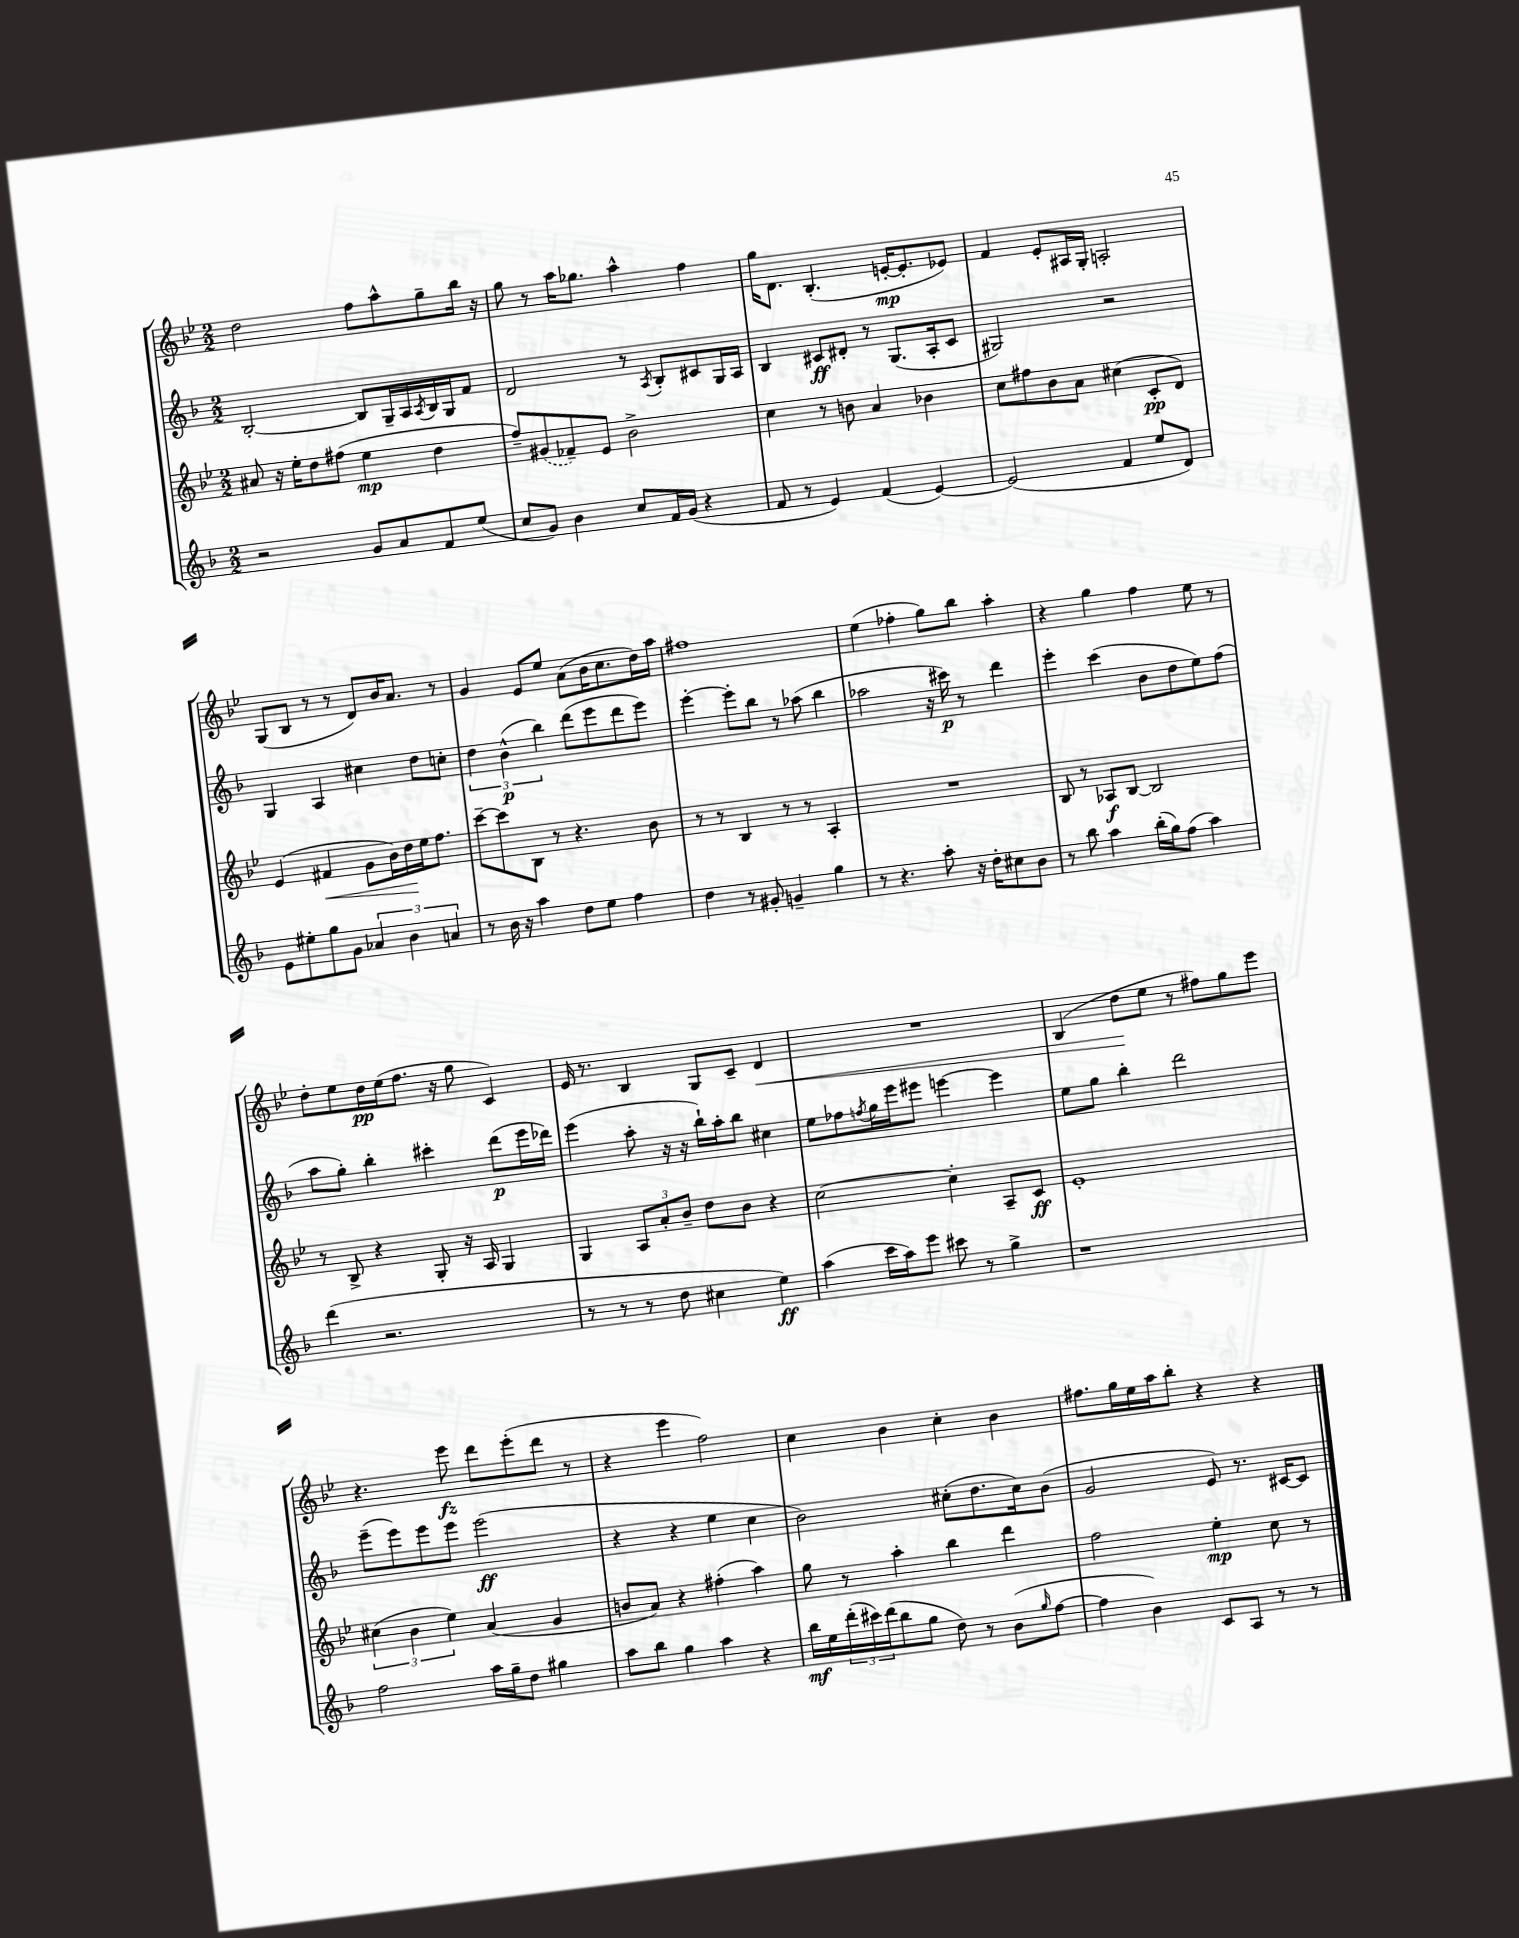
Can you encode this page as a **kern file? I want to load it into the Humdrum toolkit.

**kern	**dynam	**kern	**dynam	**kern	**dynam	**kern	**dynam
*part4	*part4	*part3	*part3	*part2	*part2	*part1	*part1
*staff4	*staff4	*staff3	*staff3	*staff2	*staff2	*staff1	*staff1
*clefG2	*	*clefG2	*	*clefG2	*	*clefG2	*
*k[b-]	*	*k[b-e-]	*	*k[b-]	*	*k[b-e-]	*
*M2/2	*	*M2/2	*	*M2/2	*	*M2/2	*
=4	=4	=4	=4	=4	=4	=4	=4
2r	.	8a#X/	.	[2B-'/	.	2dd\	.
.	.	16r	.	.	.	.	.
.	.	16ee-'\KL	.	.	.	.	.
.	.	8dd\	.	.	.	.	.
.	.	(8ff#X\J	.	.	.	.	.
8g/L	.	4ee-\	mp	8B-/L]	.	8ff\L	.
8a/	.	.	.	16G~/L	.	8aa^^\	.
.	.	.	.	16A/	.	.	.
.	.	.	.	8qA/	.	.	.
8f/	.	4dd\	.	16B-/	.	8gg~\	.
.	.	.	.	16G/J	.	.	.
(8ee/J	.	.	.	8f/J	.	16bb-\Jk	.
.	.	.	.	.	.	16r	.
=5	=5	=5	=5	=5	=5	=5	=5
8cc/L	.	8ff~/L)	.	2d/	.	8gg\	.
8g/J)	.	(8g#X/	.	.	.	8r	.
4b-\	.	8f-X~/)	.	.	.	16aa\KL	.
.	.	.	.	.	.	8.gg-X\J	.
.	.	8e-/J	.	.	.	.	.
8cc/L	.	2b-^\	.	8r	.	4aa^^\	.
.	.	.	.	8qA/	.	.	.
16f/L	.	.	.	8B-'/L	.	.	.
(16g/JJ	.	.	.	.	.	.	.
4r	.	.	.	8c#X/	.	4ff\	.
.	.	.	.	16G/L	.	.	.
.	.	.	.	16A/JJ	.	.	.
=6	=6	=6	=6	=6	=6	=6	=6
8f/	.	4cc\	.	4B-/	.	16gg\KL	.
.	.	.	.	.	.	8.d\J	.
8r	.	.	.	.	.	.	.
4e/)	.	8r	.	8c#X/L	ff	(4.B-'/	.
.	.	8bn\	.	8d#X'/J	.	.	.
(4f/	.	4a/	.	8r	.	.	.
.	.	.	.	(8.G/L	.	[16en'/KL	mp
.	.	.	.	.	.	8.e'/]	.
[4e/)	.	4b-X\	.	.	.	.	.
.	.	.	.	16A'/k	.	.	.
.	.	.	.	8c#/J	.	8e-X/J)	.
=7	=7	=7	=7	=7	=7	=7	=7
(2e/]	.	8cc\L	.	2G#X/)	.	4f/	.
.	.	8ff#X\	.	.	.	.	.
.	.	8b-\	.	.	.	8e-'/L	.
.	.	8a\J	.	.	.	16A#X/L	.
.	.	.	.	.	.	16G'/JJ	.
4f/	.	(4cc#X\	.	2r	.	2An'/	.
8ee/L	.	8c'/L	pp	.	.	.	.
8d/J)	.	8d/J)	.	.	.	.	.
!!LO:LB:g=z
=8	=8	=8	=8	=8	=8	=8	=8
8e\L	.	(4e-/	.	4G/	.	(8G/L	.
8ee#X'\	.	.	.	.	.	8B-/J	.
!	!	!	!LO:HP:b	!	!	!	!
8gg\	.	4f#X/	<	4A/	.	8r	.
8g\J	.	.	.	.	.	8r	.
6a-X/	.	8g\L	.	4cc#X\	.	8d/L)	.
.	.	16b-\L)	.	.	.	16b-/K	.
6b-\	.	.	.	.	.	.	.
.	.	16dd\	.	.	.	8.a/J	.
.	.	16ee-\J	[	8dd\L	.	.	.
.	.	8.ff\J	.	.	.	.	.
6an/	.	.	.	.	.	.	.
.	.	.	.	8ccn'\J	.	8r	.
=9	=9	=9	=9	=9	=9	=9	=9
8r	.	[8ccc~\L	.	6dd\	.	4g/	.
16b-\	.	8ccc\]	.	.	.	.	.
.	.	.	.	(6b-^^\	p	.	.
16r	.	.	.	.	.	.	.
4aa\	.	8B-\J	.	.	.	8e-/L	.
.	.	.	.	6bb-\)	.	.	.
.	.	8r	.	.	.	8ee-/J	.
8dd\L	.	4.r	.	(8ddd\L	.	(8a\L	.
8ee\J	.	.	.	8eee\	.	16b-\K	.
.	.	.	.	.	.	8.cc\	.
4ff\	.	.	.	8ddd\	.	.	.
.	.	8b-\	.	8eee\J)	.	16dd\L)	.
.	.	.	.	.	.	16aa\JJ	.
=10	=10	=10	=10	=10	=10	=10	=10
4dd\	.	8r	.	[4eee'\	.	1ff#X	.
.	.	8r	.	.	.	.	.
8r	.	4B-/	.	8eee'\L]	.	.	.
8g#X'/	.	.	.	8bb-\J	.	.	.
4gn~/	.	8r	.	8r	.	.	.
.	.	8r	.	(8aa-X\	.	.	.
4gg\	.	4A'/	.	4bb-\	.	.	.
=11	=11	=11	=11	=11	=11	=11	=11
8r	.	1r	.	2aa-X\	.	(4ee-\	.
4.r	.	.	.	.	.	.	.
.	.	.	.	.	.	4ff-X'\	.
8aa'\	.	.	.	16r	.	8gg\L)	.
.	.	.	.	16ccc#X\)	p	.	.
16r	.	.	.	8r	.	8bb-\J	.
16dd'\KL	.	.	.	.	.	.	.
8cc#X\	.	.	.	4ddd\	.	4aa'\	.
8b-\J	.	.	.	.	.	.	.
=12	=12	=12	=12	=12	=12	=12	=12
8r	.	8B-/	.	4eee'\	.	4r	.
8bb-\	.	8r	.	.	.	.	.
4aa\	.	8A-X/L	f	(4ccc\	.	4gg\	.
.	.	[8B-/J	.	.	.	.	.
(16bb-'\LL	.	2B-/]	.	8b-\L	.	4ff\	.
16gg\J)	.	.	.	.	.	.	.
(8ff\J	.	.	.	8dd\	.	.	.
4aa\)	.	.	.	8ee\)	.	8ee-\	.
.	.	.	.	(8ff\J	.	8r	.
!!LO:LB:g=z
=13	=13	=13	=13	=13	=13	=13	=13
(4ddd\	.	8r	.	8aa\L	.	8dd'\L	.
.	.	8B-^/	.	8gg'\J)	.	8ee-\	.
2.r	.	4r	.	4bb-'\	.	16dd\L	pp
.	.	.	.	.	.	(16ee-\J	.
.	.	.	.	.	.	8.ff\J	.
.	.	8G'/	.	4ccc#X'\	.	.	.
.	.	.	.	.	.	16r	.
.	.	16r	.	.	.	8gg\	.
.	.	16A/	.	.	.	.	.
.	.	4G/	.	(8ddd\L	p	4c/)	.
.	.	.	.	16eee\L	.	.	.
.	.	.	.	16ddd-X\JJ)	.	.	.
=14	=14	=14	=14	=14	=14	=14	=14
8r	.	4G/	.	(4eee\	.	16e-/	.
.	.	.	.	.	.	8.r	.
8r	.	.	.	.	.	.	.
8r	.	12A/L	.	8aa'\	.	4B-/	.
.	.	12a'/	.	.	.	.	.
8dd\	.	.	.	16r	.	.	.
.	.	12b-~/J	.	.	.	.	.
.	.	.	.	16r	.	.	.
4cc#X\	.	8dd\L	.	16bb-`\LL)	.	8G/L	.
.	.	.	.	16aa'\J	.	.	.
.	.	8b-\J	.	8bb-\J	.	8c~/J	.
!	!	!	!	!	!	!	!LO:HP:b
4ee\)	ff	4r	.	4cc#X\	.	4d/	<
=15	=15	=15	=15	=15	=15	=15	=15
(4aa\	.	[2cc\	.	8ee\L	.	1r	.
.	.	.	.	8ff-X\	.	.	.
.	.	.	.	8qffn/	.	.	.
16ccc\LL	.	.	.	16gg\L	.	.	.
16aa\J)	.	.	.	16eee\J	.	.	.
8eee\J	.	.	.	8eee#X\J	.	.	.
8ccc#X\	.	4cc'\]	.	[4eeen\	.	.	.
8r	.	.	.	.	.	.	.
4gg^\	.	8A~/L	.	4eee\]	.	.	.
.	.	8c/J	ff	.	.	.	.
=16	=16	=16	=16	=16	=16	=16	=16
1r	.	1e-'	.	8ee\L	.	(4B-/	.
.	.	.	.	8gg\J	.	.	.
.	.	.	.	4bb-'\	.	8dd\L	.
.	.	.	.	.	.	8ee-\J	[
.	.	.	.	2ddd\	.	8r	.
.	.	.	.	.	.	8ff#X\L)	.
.	.	.	.	.	.	8gg\	.
.	.	.	.	.	.	8eee-\J	.
!!LO:LB:g=z
=17	=17	=17	=17	=17	=17	=17	=17
2ff\	.	(6cc#X\	.	(8eee~\L	.	4.r	.
.	.	.	.	8eee\)	.	.	.
.	.	6b-\	.	.	.	.	.
.	.	.	.	8eee\	.	.	.
.	.	6ee-\)	.	.	.	.	.
.	.	.	.	8eee\J	.	8eee-\	fz
16aa\LL	.	(4a/	.	(2eee\	ff	8ddd\L	.
16gg~\J	.	.	.	.	.	.	.
8dd\J	.	.	.	.	.	(8eee-'\	.
4gg#X\	.	4g/	.	.	.	8ddd\J	.
.	.	.	.	.	.	8r	.
=18	=18	=18	=18	=18	=18	=18	=18
8aa\L	.	8bn/L	.	4r	.	4r	.
8bb-\J	.	8a/J)	.	.	.	.	.
4gg\	.	4r	.	4r	.	4eee-\	.
4aa\	.	(4ff#X'\	.	4ee\	.	2ff\)	.
4r	.	4aa\)	.	4cc\	.	.	.
=19	=19	=19	=19	=19	=19	=19	=19
16bb-\LL	mf	8gg\	.	2b-\)	.	4cc\	.
16ee\	.	.	.	.	.	.	.
(24ddd'\	.	8r	.	.	.	.	.
24ccc#X\)	.	.	.	.	.	.	.
(24ddd\J	.	.	.	.	.	.	.
8bb-\	.	4aa'\	.	.	.	4b-\	.
8gg\J	.	.	.	.	.	.	.
8dd\)	.	4bb-\	.	(8cc#X'\L	.	4cc'\	.
8r	.	.	.	8.dd\	.	.	.
(8b-\L	.	4ddd\	.	.	.	4b-\	.
.	.	.	.	16cc#\k)	.	.	.
16qqgg/	.	.	.	.	.	.	.
[8ff\J	.	.	.	(8b-\J	.	.	.
=20	=20	=20	=20	=20	=20	=20	=20
4ff\]	.	2ff\	.	2g/	.	8.ff#X\L	.
.	.	.	.	.	.	16gg\L	.
4b-\)	.	.	.	.	.	16ee-\	.
.	.	.	.	.	.	16aa\J	.
.	.	.	.	.	.	8bb-'\J	.
8c/L	.	4ee-'\	mp	8e/)	.	4r	.
8A/J	.	.	.	8.r	.	.	.
8r	.	8cc\	.	.	.	4r	.
.	.	.	.	[16c#X/KL	.	.	.
8r	.	8r	.	8c#/J]	.	.	.
==	==	==	==	==	==	==	==
*-	*-	*-	*-	*-	*-	*-	*-
